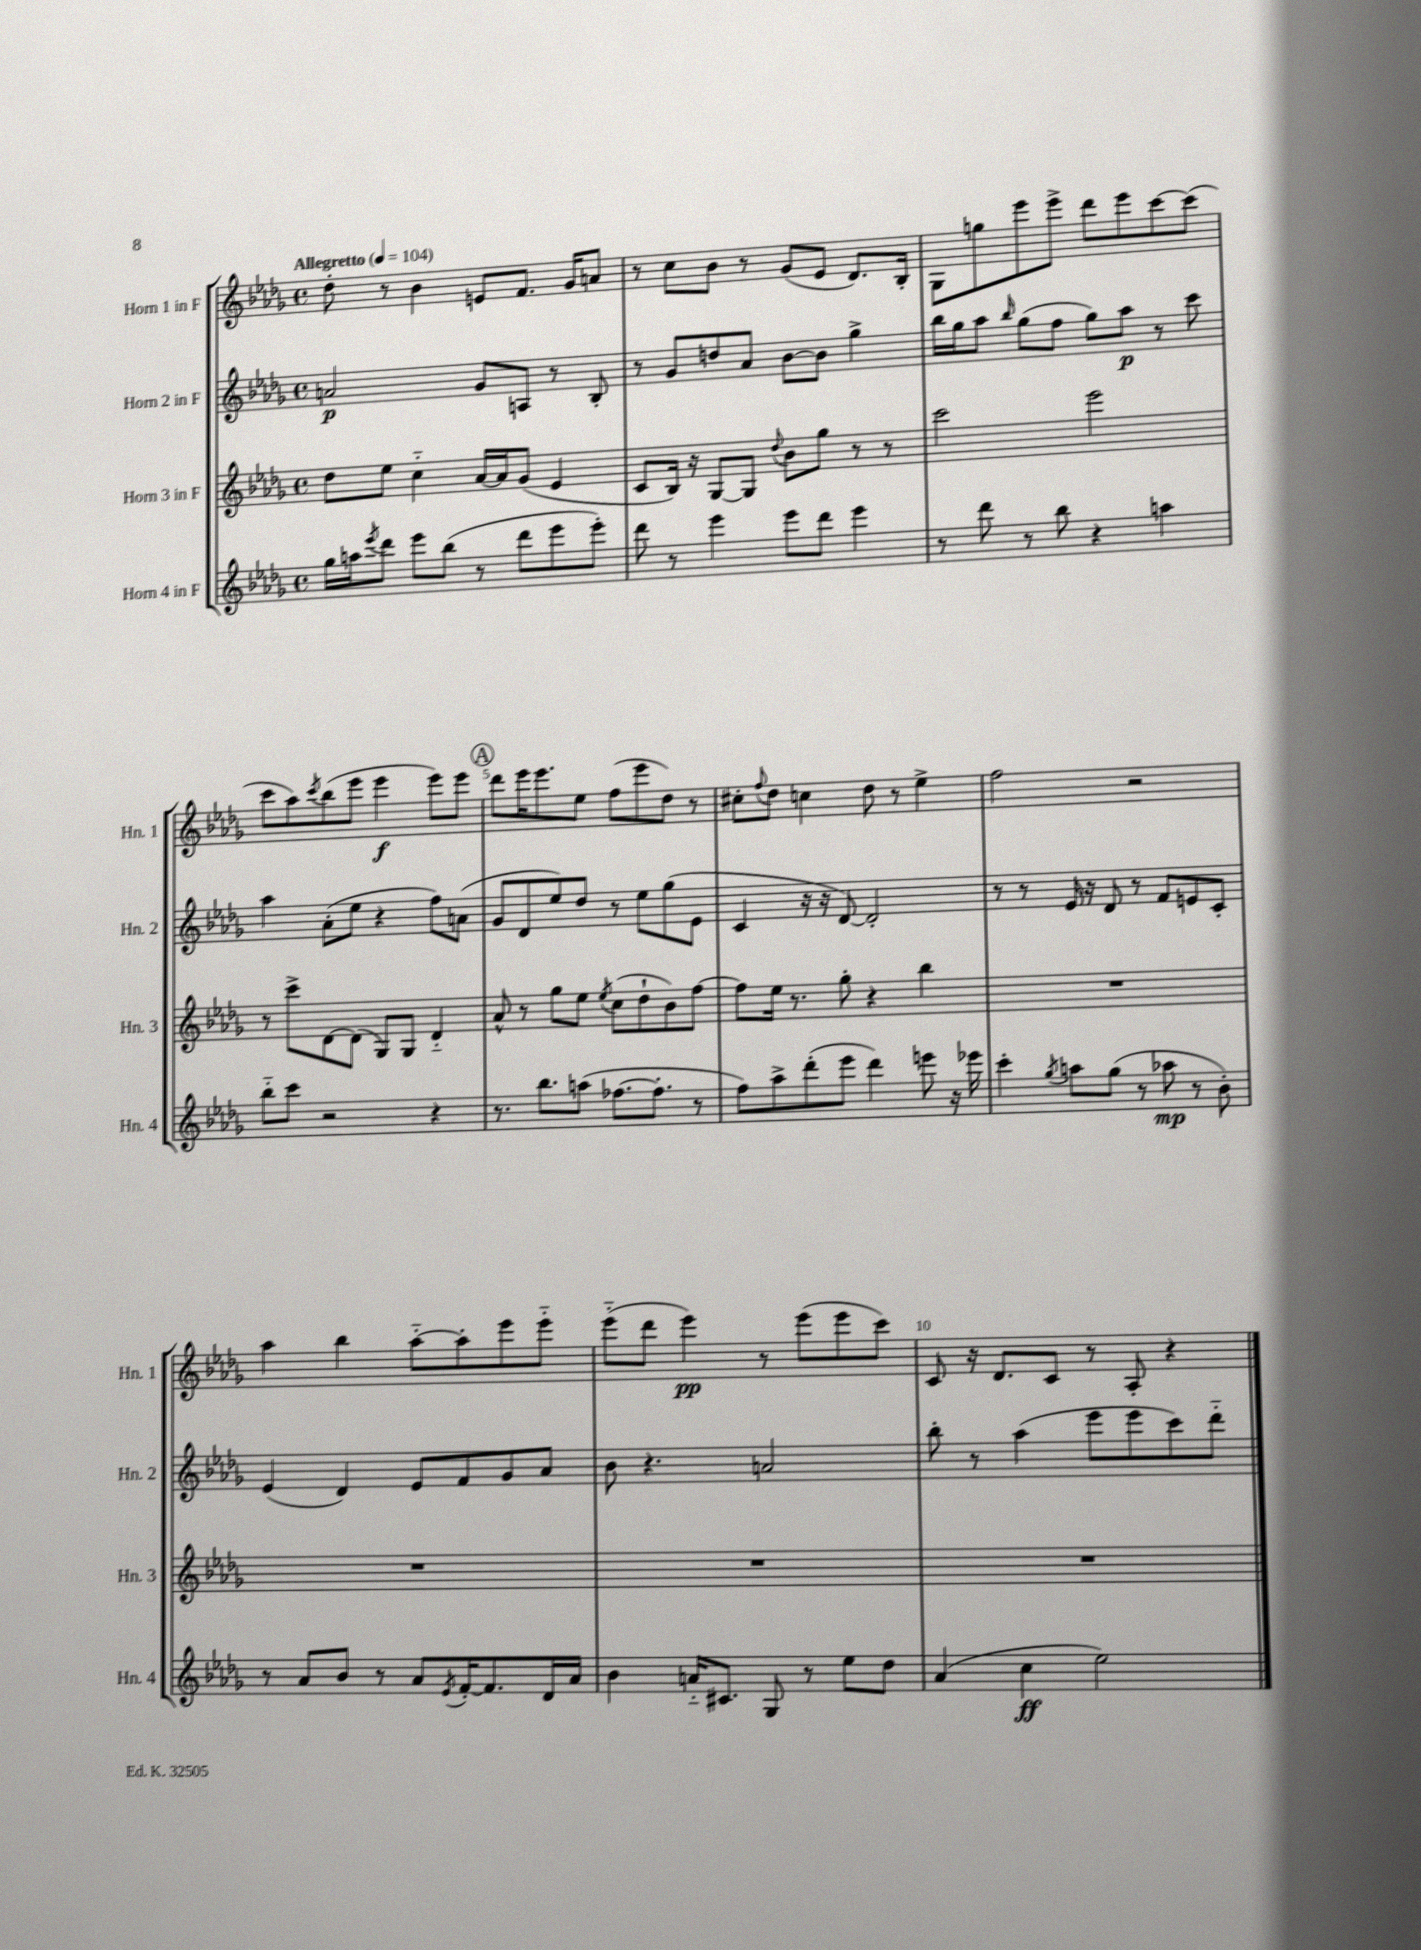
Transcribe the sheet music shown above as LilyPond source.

<<
\new StaffGroup <<
\new Staff = "s0" \with { instrumentName = "Horn 1 in F" shortInstrumentName = "Hn. 1" } {
    \clef treble \key des \major \defaultTimeSignature \time 4/4 \tempo "Allegretto" 4 = 104
    des''8-. r8 bes'4 e'8 f'8. ges'16 a'8 |
    r8 c''8 bes'8 r8 ges'8( ees'8 des'8.) bes16-. |
    ges8 g''8 ees'''8 ees'''8-> des'''8 ees'''8 c'''8~ c'''8( |
    c'''8 aes''8) \acciaccatura { c'''8 } bes''8( ees'''8 ees'''4\f ees'''8) ees'''8 |
    \mark \markup { \circle "A" } des'''8 ees'''16 ees'''8. ees''8 f''8( ees'''8 des''8) r8 |
    cis''8-. \appoggiatura { f''8 } des''8 c''4 des''8 r8 ees''4-> |
    f''2 r2 |
    aes''4 bes''4 aes''8~-_ aes''8-. ees'''8 ees'''8-_ |
    ees'''8-_( des'''8 ees'''4\pp) r8 ees'''8( ees'''8 c'''8) |
    c'8 r16 des'8. c'8 r8 aes8-. r4 \bar "|." |
}
\new Staff = "s1" \with { instrumentName = "Horn 2 in F" shortInstrumentName = "Hn. 2" } {
    \clef treble \key des \major \defaultTimeSignature \time 4/4
    a'2\p ges'8 a8 r8 bes8-. |
    r8 ges'8 d''8 aes'8 bes'8~ bes'8 ges''4-> |
    bes''16 ges''16 aes''8 \grace { bes''16 } ges''8( f''8 ges''8) aes''8\p r8 c'''8 |
    aes''4 aes'8-.( ees''8 r4 f''8) a'8( |
    \mark \markup { \circle "A" } ges'8 des'8 ees''8) des''8 r8 ees''8 ges''8( ees'8 |
    c'4 r16 r16 des'8~) des'2-. |
    r8 r8 ees'16 r16 des'8 r8 f'8 e'8 c'8-. |
    ees'4( des'4) ees'8 f'8 ges'8 aes'8 |
    bes'8 r4. a'2 |
    bes''8-. r8 aes''4( ees'''8 ees'''8 c'''8) des'''8-_ \bar "|." |
}
\new Staff = "s2" \with { instrumentName = "Horn 3 in F" shortInstrumentName = "Hn. 3" } {
    \clef treble \key des \major \defaultTimeSignature \time 4/4
    des''8 ees''8 c''4-_ aes'16~ aes'16 ges'8( ees'4 |
    c'8 bes16) r16 ges8~ ges8 \appoggiatura { des''8 } bes'8 ges''8 r8 r8 |
    c'''2 ees'''2 |
    r8 c'''8-> des'8~ des'8( ges8) ges8 des'4-_ |
    \mark \markup { \circle "A" } aes'8-^ r8 ges''8 ees''8 \acciaccatura { ees''8 } c''8( des''8-! bes'8) f''8~ |
    f''8 ees''16 r8. ges''8-. r4 bes''4 |
    R1 |
    R1 |
    R1 |
    R1 \bar "|." |
}
\new Staff = "s3" \with { instrumentName = "Horn 4 in F" shortInstrumentName = "Hn. 4" } {
    \clef treble \key des \major \defaultTimeSignature \time 4/4
    ges''16 a''16 \acciaccatura { ees'''8 } des'''8 ees'''8 bes''8( r8 des'''8 ees'''8 ees'''8-.) |
    des'''8 r8 ees'''4 ees'''8 des'''8 ees'''4 |
    r8 des'''8 r8 bes''8 r4 a''4 |
    bes''8-_ c'''8 r2 r4 |
    \mark \markup { \circle "A" } r8. bes''8. a''8( fes''8.~ fes''8.-. r8 |
    f''8) aes''8-> des'''8-.( ees'''8 des'''4) e'''8 r16 ees'''16 |
    c'''4-. \acciaccatura { ges''8 } a''8 ges''8( r8 aes''8\mp r8 bes'8-.) |
    r8 aes'8 bes'8 r8 aes'8 \acciaccatura { ees'8 } f'16~-. f'8. des'16 aes'16 |
    bes'4 a'16-_ cis'8. ges8 r8 ees''8 des''8 |
    aes'4( c''4\ff ees''2) \bar "|." |
}
>>
>>
\layout { \context { \Score \override BarNumber.break-visibility = ##(#f #t #t) barNumberVisibility = #(every-nth-bar-number-visible 5) } }
